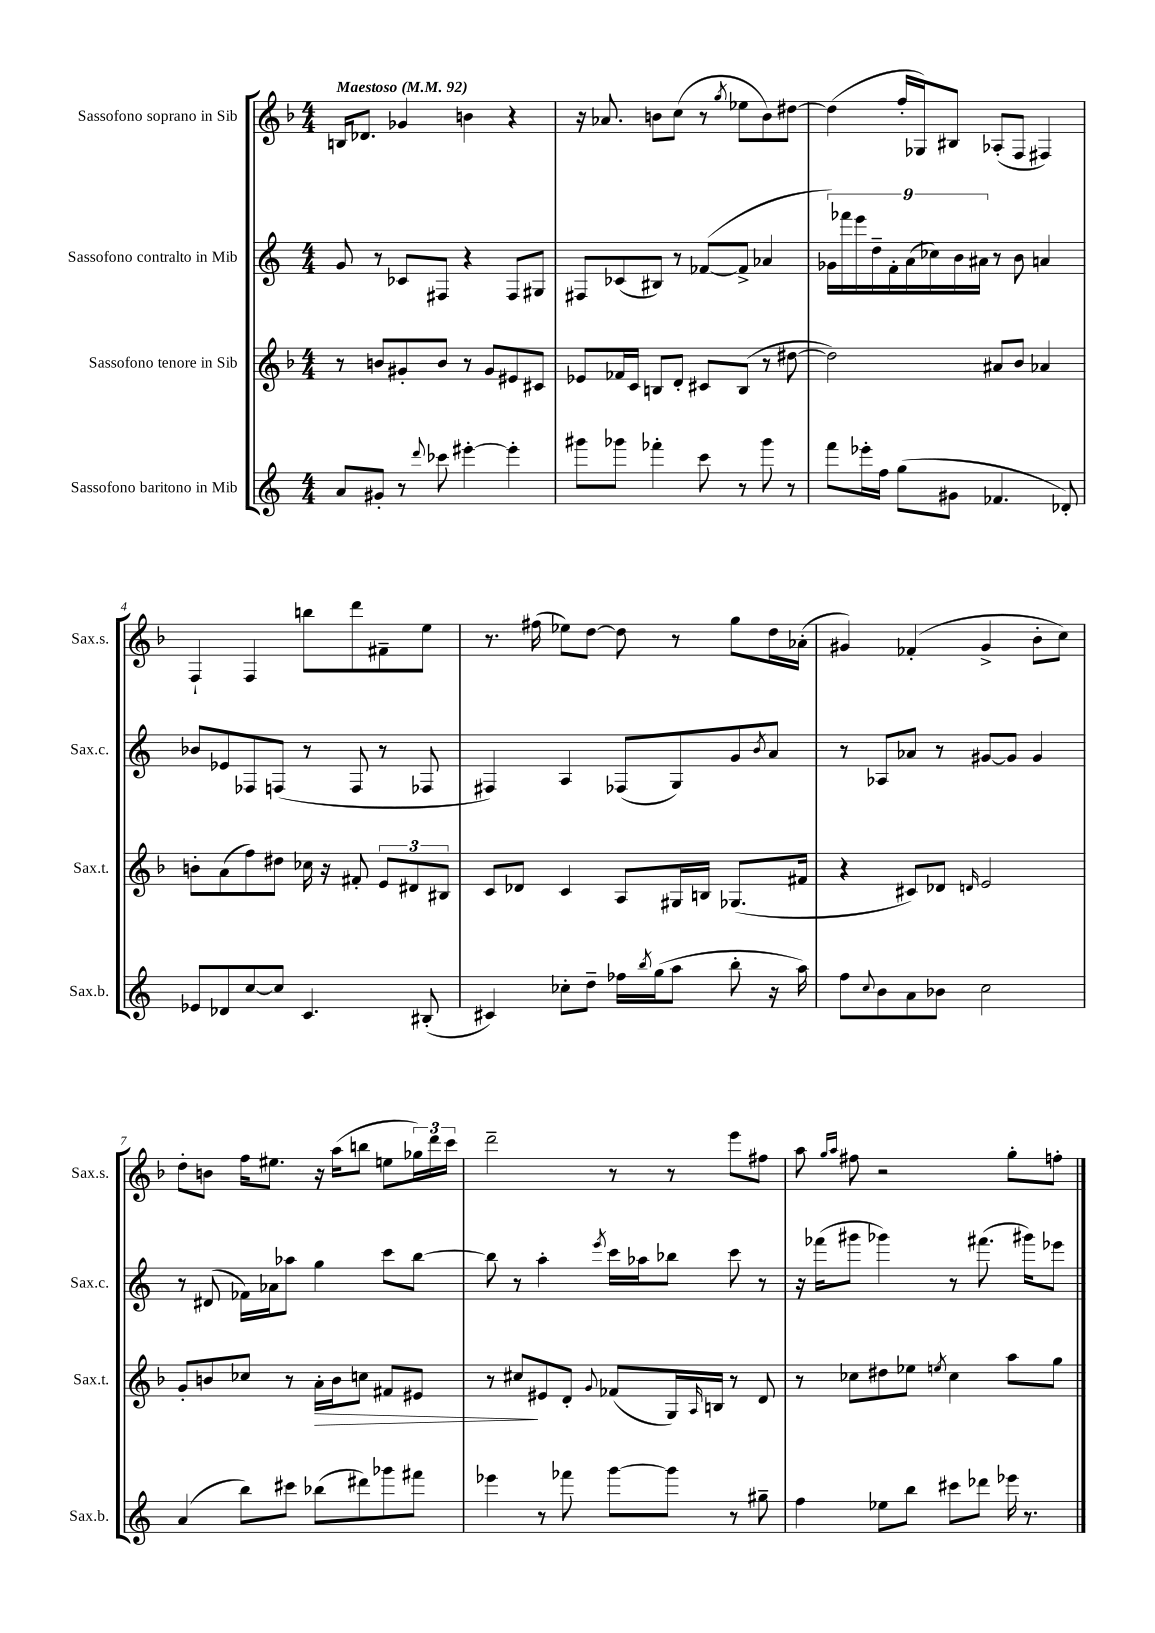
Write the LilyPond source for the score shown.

<<
\new StaffGroup <<
\new Staff = "s0" \with { instrumentName = "Sassofono soprano in Sib" shortInstrumentName = "Sax.s." } {
    \clef treble \key f \major \numericTimeSignature \time 4/4 \tempo "Maestoso" 4 = 92
    b16 des'8. ges'4 b'4 r4 |
    r16 aes'8. b'8 c''8( r8 \acciaccatura { g''8 } ees''8 b'8) dis''8~ |
    dis''4( f''16-. ges16) bis8 aes8-.( f8 fis4) |
    f4-! f4 b''8 d'''8 fis'8-- e''8 |
    r8. fis''16( ees''8) d''8~ d''8 r8 g''8 d''16 aes'16-.( |
    gis'4) fes'4-.( gis'4-> bes'8-. c''8) |
    d''8-. b'8 f''16 eis''8. r16 a''16( b''8 e''8 \tuplet 3/2 { ges''16) d'''16 c'''16 } |
    d'''2-- r8 r8 e'''8 fis''8 |
    a''8 \grace { g''16 a''16 } fis''8 r2 g''8-. f''8-. \bar "|." |
}
\new Staff = "s1" \with { instrumentName = "Sassofono contralto in Mib" shortInstrumentName = "Sax.c." } {
    \clef treble \key c \major \numericTimeSignature \time 4/4
    g'8 r8 ces'8 fis8 r4 fis8 gis8 |
    fis8 ces'8( bis8) r8 fes'8~( fes'8-> aes'4 |
    \tuplet 9/8 { ges'16) fes'''16 e'''16 d''16-- f'16-. a'16( ces''16) b'16 ais'16 } r8 b'8 a'4 |
    bes'8 ees'8 fes8 f8( r8 f8 r8 fes8 |
    fis4) a4 fes8( g8) g'8 \acciaccatura { b'8 } a'8 |
    r8 aes8 aes'8 r8 gis'8~ gis'8 gis'4 |
    r8 dis'8( fes'16) aes'16 aes''8 g''4 c'''8 b''8~ |
    b''8 r8 a''4-. \acciaccatura { e'''8 } c'''16 aes''16 bes''8 c'''8 r8 |
    r16 fes'''16( gis'''8 ges'''4) r8 fis'''8.( gis'''16) ees'''8 \bar "|." |
}
\new Staff = "s2" \with { instrumentName = "Sassofono tenore in Sib" shortInstrumentName = "Sax.t." } {
    \clef treble \key f \major \numericTimeSignature \time 4/4
    r8 b'8 gis'8-. b'8 r8 gis'8 eis'8 cis'8 |
    ees'8 fes'16 c'16 b8 d'8-. cis'8 b8( r8 dis''8~ |
    dis''2) ais'8 bes'8 aes'4 |
    b'8-. a'8( f''8) dis''8 ces''16 r16 fis'8-. \tuplet 3/2 { e'8 dis'8 bis8 } |
    c'8 des'8 c'4 a8 gis16 b16 ges8.( fis'16 |
    r4 cis'8) des'8 \grace { d'16 } e'2 |
    g'8-. b'8 ces''8 r8 a'16-.\> b'16 c''8 fis'8 eis'8 |
    r8 cis''8\! eis'8 d'8-. \appoggiatura { g'8 } fes'8( g16) \grace { a16 } b16 r8 d'8 |
    r8 ces''8 dis''8 ees''8 \acciaccatura { e''8 } ces''4 a''8 g''8 \bar "|." |
}
\new Staff = "s3" \with { instrumentName = "Sassofono baritono in Mib" shortInstrumentName = "Sax.b." } {
    \clef treble \key c \major \numericTimeSignature \time 4/4
    a'8 gis'8-. r8 \appoggiatura { d'''8 } ces'''8 eis'''4~-. eis'''4-. |
    gis'''8 ges'''8 fes'''4-. c'''8 r8 ges'''8 r8 |
    f'''8 ees'''16-. f''16 g''8( gis'8 fes'4. des'8-.) |
    ees'8 des'8 c''8~ c''8 c'4. bis8-.( |
    cis'4) ces''8-. d''8-- fes''16 \acciaccatura { b''8 } g''16( a''8 b''8-. r16 a''16) |
    f''8 \appoggiatura { c''8 } b'8 a'8 bes'8 c''2 |
    a'4( b''8) cis'''8 bes''8( dis'''8) ges'''8 fis'''8 |
    ees'''4 r8 fes'''8 g'''8~ g'''8 r8 gis''8-- |
    f''4 ees''8 b''8 cis'''8 des'''8 ees'''16 r8. \bar "|." |
}
>>
>>
